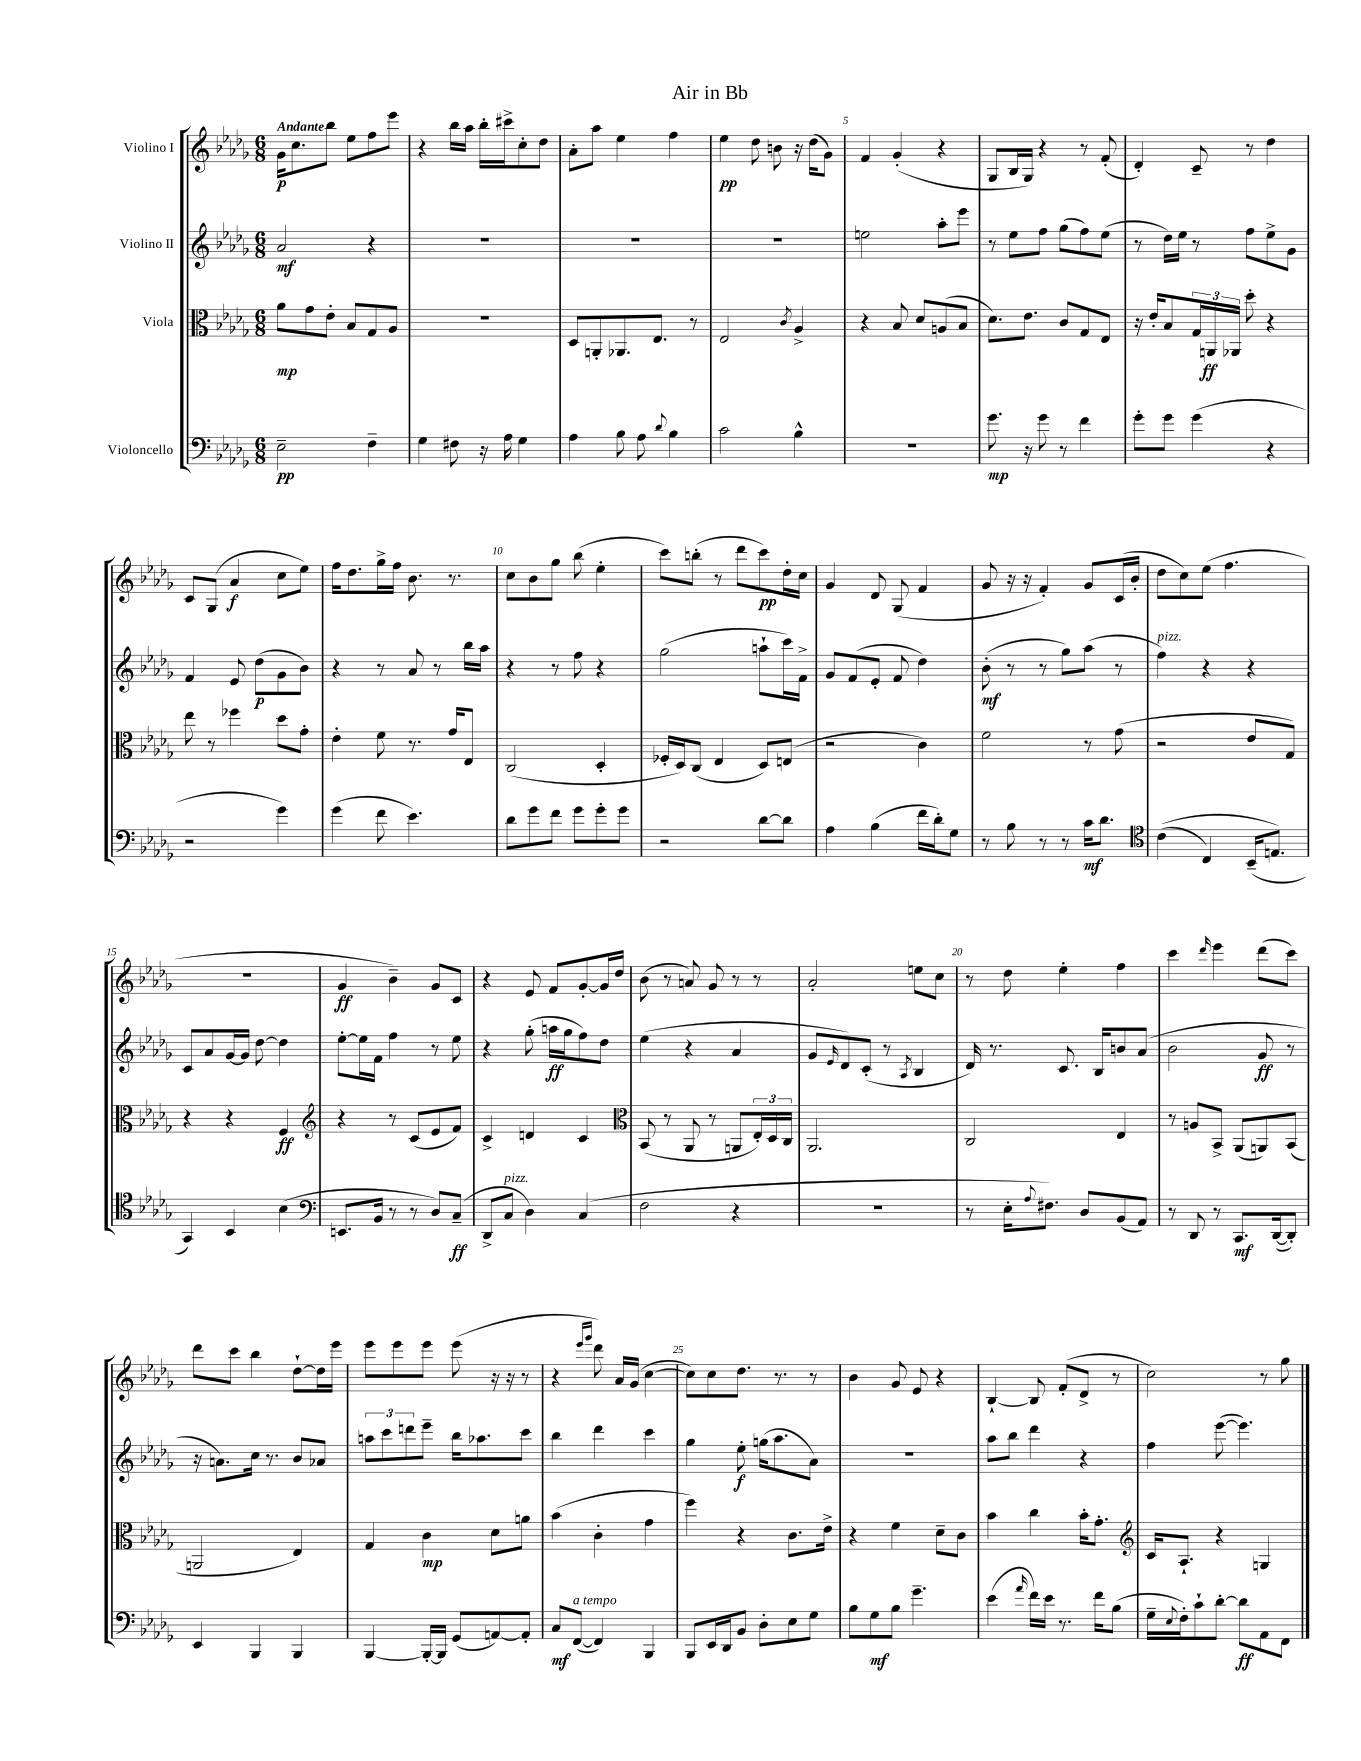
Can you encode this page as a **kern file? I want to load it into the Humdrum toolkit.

**kern	**dynam	**kern	**dynam	**kern	**dynam	**kern	**dynam
*part4	*part4	*part3	*part3	*part2	*part2	*part1	*part1
*staff4	*staff4	*staff3	*staff3	*staff2	*staff2	*staff1	*staff1
*I"Violoncello	*	*I"Viola	*	*I"Violino II	*	*I"Violino I	*
*clefF4	*	*clefC3	*	*clefG2	*	*clefG2	*
*k[b-e-a-d-g-]	*	*k[b-e-a-d-g-]	*	*k[b-e-a-d-g-]	*	*k[b-e-a-d-g-]	*
*M6/8	*	*M6/8	*	*M6/8	*	*M6/8	*
=1	=1	=1	=1	=1	=1	=1	=1
!	!	!	!	!	!	!LO:TX:a:B:t=Andante	!
2E-~\	pp	8a-\L	mp	2a-/	mf	16g-\KL	p
.	.	.	.	.	.	8.cc\	.
.	.	8g-\	.	.	.	.	.
.	.	8e-'\J	.	.	.	8bb-\J	.
.	.	8B-/L	.	.	.	8ee-\L	.
4F~\	.	8G-/	.	4r	.	8ff\	.
.	.	8A-/J	.	.	.	8eee-\J	.
=2	=2	=2	=2	=2	=2	=2	=2
4G-\	.	2.r	.	2.r	.	4r	.
8F#X\	.	.	.	.	.	16bb-\LL	.
.	.	.	.	.	.	16aa-\JJ	.
16r	.	.	.	.	.	16bb-'\LL	.
16A-\	.	.	.	.	.	16ccc#X^\J	.
4G-\	.	.	.	.	.	8cc'\	.
.	.	.	.	.	.	8dd-\J	.
=3	=3	=3	=3	=3	=3	=3	=3
4A-\	.	8D-/L	.	2.r	.	8a-'\L	.
.	.	8AAn'/	.	.	.	8aa-\J	.
8B-\	.	8.AA-X/	.	.	.	4ee-\	.
8A-\	.	.	.	.	.	.	.
.	.	8.E-/J	.	.	.	.	.
8qqd-/	.	.	.	.	.	.	.
4B-\	.	.	.	.	.	4ff\	.
.	.	8r	.	.	.	.	.
=4	=4	=4	=4	=4	=4	=4	=4
2c\	.	2E-/	.	2.r	.	4ee-\	pp
.	.	.	.	.	.	8dd-\	.
.	.	.	.	.	.	8bn\	.
.	.	8qc/	.	.	.	.	.
4B-^^\	.	4A-^/	.	.	.	16r	.
.	.	.	.	.	.	(16dd-\KL	.
.	.	.	.	.	.	8g-\J)	.
=5	=5	=5	=5	=5	=5	=5	=5
2.r	.	4r	.	2een\	.	4f/	.
.	.	8B-/	.	.	.	(4g-'/	.
.	.	8d-/L	.	.	.	.	.
.	.	(8An/	.	8aa-'\L	.	4r	.
.	.	8B-/J	.	8eee-\J	.	.	.
=6	=6	=6	=6	=6	=6	=6	=6
8.g-\	mp	8.d-\L)	.	8r	.	8G-/L	.
.	.	.	.	8ee-\L	.	16B-/L	.
16r	.	8.e-\J	.	.	.	16G-/JJ)	.
8g-\	.	.	.	8ff\J	.	4r	.
8r	.	8c/L	.	(8gg-\L	.	.	.
4f\	.	8G-/	.	8ff\)	.	8r	.
.	.	8E-/J	.	(8ee-\J	.	(8f'/	.
=7	=7	=7	=7	=7	=7	=7	=7
8g-'\L	.	16r	.	8r	.	4d-'/)	.
.	.	16e-'/KL	.	.	.	.	.
8g-\J	.	8B-/	.	16dd-\LL)	.	.	.
.	.	.	.	16ee-\JJ	.	.	.
(4g-\	.	24G-/L	.	8r	.	8c~/	.
.	.	24AAn/	ff	.	.	.	.
.	.	24AA-X/JJ	.	.	.	.	.
.	.	8dd-'\	.	8ff\L	.	8r	.
4r	.	4r	.	8ee-^\	.	4dd-\	.
.	.	.	.	8g-\J	.	.	.
!!LO:LB:g=z
=8	=8	=8	=8	=8	=8	=8	=8
2r	.	8ee-\	.	4f/	.	8c/L	.
.	.	8r	.	.	.	(8G-/J	.
.	.	4ff-X\	.	8e-/	.	4a-/	f
.	.	.	.	(8dd-\L	p	.	.
4g-\)	.	8dd-\L	.	8g-\	.	8cc\L	.
.	.	8g-'\J	.	8b-\J)	.	8ee-\J)	.
=9	=9	=9	=9	=9	=9	=9	=9
(4g-\	.	4e-'\	.	4r	.	16ff\KL	.
.	.	.	.	.	.	8.dd-\	.
8f\	.	8f\	.	8r	.	16gg-^\L	.
.	.	.	.	.	.	16ff\JJ	.
4.e-\)	.	8.r	.	8a-/	.	8.b-\	.
.	.	.	.	8r	.	.	.
.	.	16g-/KL	.	.	.	8.r	.
.	.	8E-/J	.	16bb-\LL	.	.	.
.	.	.	.	16aa-\JJ	.	.	.
=10	=10	=10	=10	=10	=10	=10	=10
8d-\L	.	(2C/	.	4r	.	8cc\L	.
8g-\	.	.	.	.	.	8b-\	.
8f\J	.	.	.	8r	.	8gg-\J	.
8g-\L	.	.	.	8ff\	.	(8bb-\	.
8g-'\	.	4D-'/	.	4r	.	4ee-'\	.
8g-\J	.	.	.	.	.	.	.
=11	=11	=11	=11	=11	=11	=11	=11
2r	.	16F-X'/LL	.	(2gg-\	.	8ccc\L)	.
.	.	16D-/J)	.	.	.	.	.
.	.	(8C/J	.	.	.	(8bbn'\J	.
.	.	4E-/	.	.	.	8r	.
.	.	.	.	.	.	8ddd-\L	.
[8d-\L	.	8D-/L)	.	8aan`\L	.	8ccc\)	pp
8d-\J]	.	(8En/J	.	16ccc\L)	.	16dd-'\L	.
.	.	.	.	16f^\JJ	.	16cc\JJ	.
=12	=12	=12	=12	=12	=12	=12	=12
4A-\	.	2r	.	8g-/L	.	4g-/	.
.	.	.	.	(8f/	.	.	.
(4B-\	.	.	.	8e-'/J	.	8d-/	.
.	.	.	.	8f/	.	(8G-/	.
16f\LL	.	4c\)	.	4dd-\)	.	4f/	.
16d-'\J)	.	.	.	.	.	.	.
8G-\J	.	.	.	.	.	.	.
=13	=13	=13	=13	=13	=13	=13	=13
8r	.	2f\	.	(8b-'\	mf	8g-/	.
8B-\	.	.	.	8r	.	16r	.
.	.	.	.	.	.	16r	.
8r	.	.	.	8r	.	4f'/)	.
8r	.	.	.	8gg-\L)	.	.	.
16c\KL	mf	8r	.	(8aa-\J	.	8g-/L	.
8.d-\J	.	.	.	.	.	.	.
.	.	(8g-\	.	8r	.	(16c/L	.
.	.	.	.	.	.	16b-'/JJ	.
=14	=14	=14	=14	=14	=14	=14	=14
*clefC4	*	*	*	*	*	*	*
!	!	!	!	!LO:TX:a:i:t=pizz.	!	!	!
((4c\	.	2r	.	4ff\)	.	8dd-\L	.
.	.	.	.	.	.	8cc\)	.
4C/)	.	.	.	4r	.	(8ee-\J	.
.	.	.	.	.	.	4.ff\	.
(16BB-~/KL	.	8e-/L	.	4r	.	.	.
8.En/J)	.	.	.	.	.	.	.
.	.	8G-/J)	.	.	.	.	.
!!LO:LB:g=z
=15	=15	=15	=15	=15	=15	=15	=15
4GG-/)	.	4r	.	8c/L	.	2.r	.
.	.	.	.	8a-/	.	.	.
4BB-/	.	4r	.	[16g-/L	.	.	.
.	.	.	.	16g-/JJ]	.	.	.
.	.	.	.	[8dd-\	.	.	.
(4B-\	.	4F/	ff	4dd-\]	.	.	.
=16	=16	=16	=16	=16	=16	=16	=16
*clefF4	*	*clefG2	*	*	*	*	*
8.EEn/L	.	4r	.	[8ee-'\L	.	4g-/	ff
.	.	.	.	16ee-\L]	.	.	.
16BB-/Jk	.	.	.	16f\JJ	.	.	.
8r	.	8r	.	4ff\	.	4b-~\)	.
8r	.	(8c/L	.	.	.	.	.
8D-/L)	.	8e-/	.	8r	.	8g-/L	.
(8C~/J	ff	8f/J)	.	8ee-\	.	8c/J	.
=17	=17	=17	=17	=17	=17	=17	=17
8DD-^/L	.	4c^/	.	4r	.	4r	.
!LO:TX:a:i:t=pizz.	!	!	!	!	!	!	!
8C/J	.	.	.	.	.	.	.
4D-\)	.	4dn/	.	(8gg-'\	.	8e-/	.
.	.	.	.	16aan\LL	ff	8f/L	.
.	.	.	.	16gg-\J	.	.	.
(4C/	.	4c/	.	8ff\)	.	[8g-'/	.
.	.	.	.	8dd-\J	.	16g-/L]	.
.	.	.	.	.	.	16dd-/JJ	.
=18	=18	=18	=18	=18	=18	=18	=18
*	*	*clefC3	*	*	*	*	*
2F\	.	(8BB-/	.	(4ee-\	.	(8b-\	.
.	.	8r	.	.	.	8r	.
.	.	8AA-/	.	4r	.	8an/)	.
.	.	8r	.	.	.	8g-/	.
4r	.	8AAn/L	.	4a-/	.	8r	.
.	.	24E-'/L)	.	.	.	8r	.
.	.	24D-/	.	.	.	.	.
.	.	24C/JJ	.	.	.	.	.
=19	=19	=19	=19	=19	=19	=19	=19
2.r	.	2.AA-/	.	8g-/L	.	2a-'/	.
.	.	.	.	16qqe-/	.	.	.
.	.	.	.	8d-/)	.	.	.
.	.	.	.	(8c'/J	.	.	.
.	.	.	.	8r	.	.	.
.	.	.	.	8qA-/	.	.	.
.	.	.	.	4B-/	.	8een\L	.
.	.	.	.	.	.	8cc\J	.
=20	=20	=20	=20	=20	=20	=20	=20
8r	.	2C/	.	16d-/)	.	8r	.
.	.	.	.	8.r	.	.	.
16E-'\KL	.	.	.	.	.	8dd-\	.
8qqA-/	.	.	.	.	.	.	.
8.F#X\J)	.	.	.	.	.	.	.
.	.	.	.	8.c/	.	4ee-'\	.
8D-/L	.	.	.	.	.	.	.
.	.	.	.	16B-/KL	.	.	.
(8BB-/	.	4E-/	.	8bn/	.	4ff\	.
8AA-/J)	.	.	.	(8a-/J	.	.	.
=21	=21	=21	=21	=21	=21	=21	=21
8r	.	8r	.	2b-\	.	4ccc\	.
8DD-/	.	8An/L	.	.	.	.	.
.	.	.	.	.	.	16qqddd-/	.
8r	.	8BB-^/J	.	.	.	4eee-\	.
8.CC/L	mf	(8AA-/L	.	.	.	.	.
.	.	8AAn/)	.	8g-/	ff	(8ddd-\L	.
([16DD-/k	.	.	.	.	.	.	.
8DD-'/J])	.	(8BB-/J	.	8r	.	8ccc\J)	.
!!LO:LB:g=z
=22	=22	=22	=22	=22	=22	=22	=22
4EE-/	.	2AAn/	.	16r	.	8ddd-\L	.
.	.	.	.	8.an\L)	.	.	.
.	.	.	.	.	.	8ccc\J	.
4BBB-/	.	.	.	16cc\Jk	.	4bb-\	.
.	.	.	.	8.r	.	.	.
4BBB-/	.	4E-/)	.	8b-/L	.	[8dd-`\L	.
.	.	.	.	8a-X/J	.	16dd-\L]	.
.	.	.	.	.	.	16eee-\JJ	.
=23	=23	=23	=23	=23	=23	=23	=23
[4BBB-/	.	4G-/	.	12aan\L	.	8eee-\L	.
.	.	.	.	12ccc\	.	.	.
.	.	.	.	.	.	8eee-\	.
.	.	.	.	12dddn\	.	.	.
16BBB-'/LL_	.	4c\	mp	8eee-~\J	.	8eee-\J	.
16BBB-/JJ]	.	.	.	.	.	.	.
(8GG-/L	.	.	.	16bb-\KL	.	(8eee-\	.
.	.	.	.	8.aa-X\	.	.	.
[8AAn/)	.	8d-\L	.	.	.	16r	.
.	.	.	.	.	.	16r	.
8AA'/J]	.	8an\J	.	8ccc\J	.	8r	.
=24	=24	=24	=24	=24	=24	=24	=24
8C/L	mf	(4b-\	.	4bb-\	.	4r	.
!LO:TX:a:i:t=a tempo	!	!	!	!	!	!	!
([8FF/J	.	.	.	.	.	.	.
.	.	.	.	.	.	16qqeee-/LL	.
.	.	.	.	.	.	16qqggg-/JJ	.
4FF/])	.	4c'\	.	4ddd-\	.	8ddd-\)	.
.	.	.	.	.	.	16a-/LL	.
.	.	.	.	.	.	(16g-/JJ	.
4BBB-/	.	4g-\	.	4ccc\	.	[4cc\	.
=25	=25	=25	=25	=25	=25	=25	=25
8BBB-/L	.	4ff\)	.	4gg-\	.	8cc\L])	.
16EE-/L	.	.	.	.	.	8cc\	.
16DD-/J	.	.	.	.	.	.	.
8BB-/J	.	4r	.	8ee-'\	f	8.dd-\J	.
8D-'\L	.	.	.	(16ggn\KL	.	.	.
.	.	.	.	8.aa-\	.	8.r	.
8E-\	.	8.c\L	.	.	.	.	.
8G-\J	.	.	.	8a-\J)	.	8r	.
.	.	16e-^\Jk	.	.	.	.	.
=26	=26	=26	=26	=26	=26	=26	=26
8B-\L	.	4r	.	2.r	.	4b-\	.
8G-\	mf	.	.	.	.	.	.
8B-\J	.	4f\	.	.	.	8g-/	.
4.g-~\	.	.	.	.	.	8e-/	.
.	.	8d-~\L	.	.	.	4r	.
.	.	8c\J	.	.	.	.	.
=27	=27	=27	=27	=27	=27	=27	=27
(4e-\	.	4b-\	.	8aa-\L	.	[4B-`/	.
.	.	.	.	8bb-\J	.	.	.
16qqa-/	.	.	.	.	.	.	.
16f\LL)	.	4cc\	.	4ddd-\	.	8B-/]	.
16e-\JJ	.	.	.	.	.	.	.
8.r	.	.	.	.	.	(8f'/L	.
.	.	16b-'\KL	.	4r	.	8d-^/J	.
16f\KL	.	8.g-'\J	.	.	.	.	.
(8B-\J	.	.	.	.	.	8r	.
=28	=28	=28	=28	=28	=28	=28	=28
*	*	*clefG2	*	*	*	*	*
16G-~\LL	.	16c/KL	.	4ff\	.	2cc\)	.
8qqE-/	.	.	.	.	.	.	.
16F'\J)	.	8.A-`/J	.	.	.	.	.
8c`\	.	.	.	.	.	.	.
[8d-'\J	.	4r	.	([8eee-\	.	.	.
8d-\L]	ff	.	.	4.eee-\])	.	.	.
8AA-\	.	4Gn/	.	.	.	8r	.
8FF\J	.	.	.	.	.	8gg-\	.
==	==	==	==	==	==	==	==
*-	*-	*-	*-	*-	*-	*-	*-
